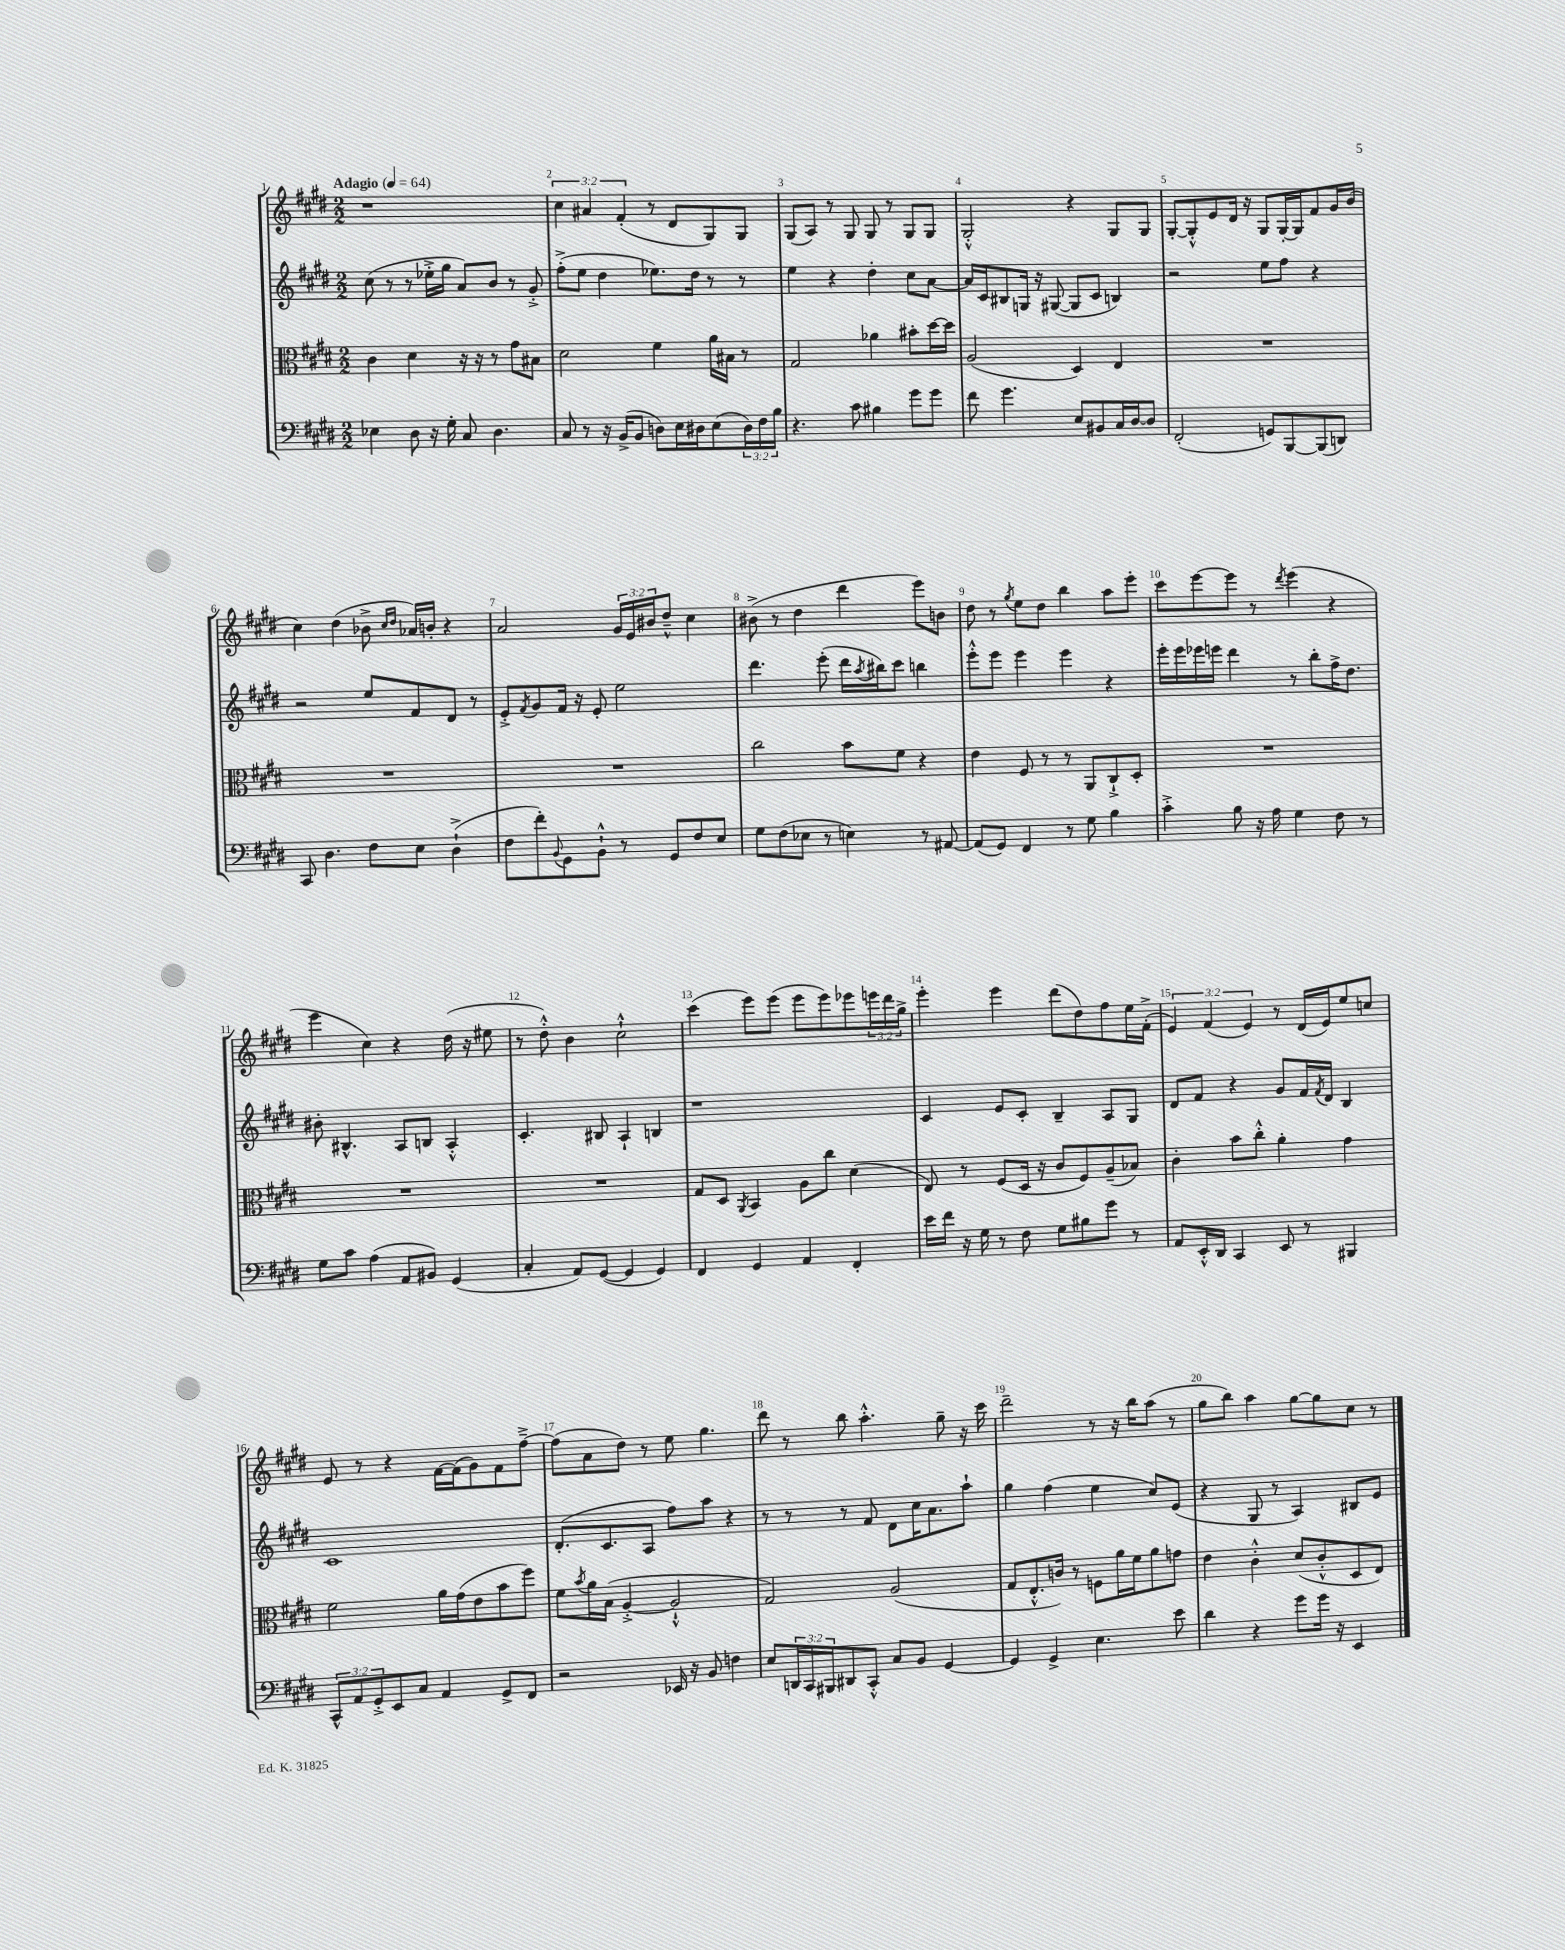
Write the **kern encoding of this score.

**kern	**kern	**kern	**kern
*staff4	*staff3	*staff2	*staff1
*clefF4	*clefC3	*clefG2	*clefG2
*k[f#c#g#d#]	*k[f#c#g#d#]	*k[f#c#g#d#]	*k[f#c#g#d#]
*M2/2	*M2/2	*M2/2	*M2/2
*MM64	*MM64	*MM64	*MM64
4E-\	4c#\	(8cc#\	1r
.	.	8r	.
8D#\	4d#\	8r	.
16r	.	16ee-'^\LL	.
16G#'\	.	16gg#\JJ	.
8C#/	16r	8a/L)	.
.	16r	.	.
4.D#\	8r	8b/J	.
.	8g#\L	8r	.
.	8B#\J	8g#'^/	.
=	=	=	=
8C#/	2d#\	(8ff#'^\L	6cc#\
8r	.	8ee\J	.
.	.	.	6a#/
16r	.	4dd#\	.
(16BB^/LK	.	.	.
.	.	.	(6f#'/
8BB/J	.	.	.
8D\L)	4f#\	8.ee-\L)	8r
16E\L	.	.	8d#/L
16D#\J	.	16dd#\Jk	.
(8E\	16a\LL	8r	8G#/)
.	16B#\JJ	.	.
24D#\L)	8r	8r	8G#/J
24F#\	.	.	.
24B\JJ	.	.	.
=	=	=	=
4.r	2G#/	4ee\	(8G#/L
.	.	.	8A/J)
.	.	4r	8r
8c#\	.	.	8G#/
4B#\	4a-\	4dd#'\	8G#/
.	.	.	8r
8g#\L	8b#'\L	8cc#\L	8G#/L
8g#\J	[16dd#\L	[8a\J	8G#/J
.	16dd#\]JJ	.	.
=	=	=	=
8f#\	(2A/	16a/]LL	2G#'^^/
.	.	16c#/J	.
4.g#\	.	8B#/	.
.	.	16G/Jk	.
.	.	16r	.
.	.	([8G#/	.
8E/L	4D#/)	8G#/]L	4r
8BB#/	.	8c#/J	.
16C#/L	4E/	4B/)	8G#/L
[16D#/J	.	.	.
8D#/]J	.	.	8G#/J
=	=	=	=
(2FF#'/	1r	2r	[8G#'/L
.	.	.	8G#'^^/]
.	.	.	8e/
.	.	.	16d#/Jk
.	.	.	16r
8GG/L)	.	8ee\L	8G#/L
[8BBB/	.	8ff#\J	[16G#'/L
.	.	.	16G#/]J
(8BBB/]	.	4r	8f#/
8DD/J)	.	.	16g#/L
.	.	.	(16b/JJ
=	=	=	=
8CC#/	1r	2r	4cc#\)
4.D#\	.	.	.
.	.	.	(4dd#\
8F#\L	.	8ee/L	8b-^\
.	.	.	16qqcc#/LL
.	.	.	16qqdd#/JJ
8E\J	.	8f#/	16a-/LL)
.	.	.	16b'/JJ
(4D#`^\	.	8d#/J	4r
.	.	8r	.
=	=	=	=
8F#\L	1r	8e'^/L	2a/
.	.	8qf#/	.
8f#'\)	.	8g#/	.
8qqBB/	.	.	.
8GG#\	.	16f#/Jk	.
.	.	16r	.
8BB`^^\J	.	8e'/	.
8r	.	2ee\	24g#/LL
.	.	.	24e/
.	.	.	24b#/J
8GG#/L	.	.	8dd#~^^/J
8F#/	.	.	4cc#\
8E/J	.	.	.
=	=	=	=
8G#\L	2cc#\	4.ddd#\	(8b#^\
(8F#\	.	.	8r
8E-\J	.	.	4dd#\
8r	.	(8eee'\	.
4E\)	8b\L	16ddd#\LL	4ddd#\
.	.	8qaa/	.
.	.	16bb#\J)	.
.	8f#\J	8ccc#\J	.
8r	4r	4bb\	8eee\L)
[8AA#/	.	.	8b\J
=	=	=	=
(8AA#/]L	4e\	8eee'^^\L	8dd#\
8GG#/J)	.	8eee\J	8r
.	.	.	8qgg#/
4FF#/	8F#/	4eee\	8ee\L
.	8r	.	8dd#\J
8r	8r	4eee\	4bb\
8G#\	8AA/L	.	.
4B\	8C#`^/	4r	8aa\L
.	8D#'/J	.	8eee'\J
=	=	=	=
4c#'^\	1r	16eee'\LL	8ccc#\L
.	.	16eee\	.
.	.	16eee-\	[8eee\
.	.	16eee\JJ	.
8B\	.	4ddd#\	8eee\]J
16r	.	.	8r
16A\	.	.	.
.	.	.	8qddd#/
4G#\	.	8r	(4eee\
.	.	8bb'\L	.
8F#\	.	16ff#^\K	4r
.	.	8.dd#\J	.
8r	.	.	.
=	=	=	=
8G#\L	1r	8b#'\	4eee\
8c#\J	.	4.B#^^/	.
(4A\	.	.	4cc#\)
8AA/L	.	8A/L	4r
8BB#/J)	.	8B/J	.
(4GG#/	.	4A'^^/	(16dd#\
.	.	.	16r
.	.	.	8ee#\
=	=	=	=
4C#'/	1r	4.c#'/	8r
.	.	.	8dd#'^^\)
8AA/L)	.	.	4b\
([8GG#/J	.	8B#/	.
4GG#/]	.	4A`/	2cc#`^^\
4GG#/)	.	4B/	.
=	=	=	=
4FF#/	8G#/L	1r	(4ccc#\
.	8D#/J	.	.
.	8qAA/	.	.
4GG#/	4BB/	.	8eee\L)
.	.	.	(8eee\J
4AA/	8A\L	.	8eee\L
.	8cc#\J	.	8eee\)
4FF#'/	(4d#\	.	8eee-\
.	.	.	24eee\L
.	.	.	24ddd#\
.	.	.	24gg#^\JJ
=	=	=	=
16e\LL	8E/)	4c#/	4eee'\
16f#\JJ	.	.	.
16r	8r	.	.
16G#\	.	.	.
8r	(8F#/L	8e/L	4eee\
8F#\	16D#/Jk	8c#'/J	.
.	16r	.	.
8G#\L	8c#/L	4B~/	(8ddd#\L
8B#\	8F#/)	.	8dd#\)
8g#\J	(8A~/	8A/L	8ff#\
8r	8B-/J)	8G#/J	16ee\L
.	.	.	(16f#'^\JJ
=	=	=	=
8AA/L	4c#'\	8d#/L	6e/)
16EE'^^/L	.	8f#/J	.
.	.	.	(6f#/
16DD#/JJ	.	.	.
4CC#/	8b\L	4r	.
.	.	.	6e/)
.	8cc#'^^\J	.	.
8EE/	4a'\	8g#/L	8r
8r	.	16f#/L	(16d#/LL
.	.	8qf#/	.
.	.	16d#/JJ	16e/J)
4BBB#/	4g#\	4B/	8ee/
.	.	.	8cc/J
=	=	=	=
12CC#^^/L	2f#\	1c#	8e/
12AA/	.	.	.
.	.	.	8r
12GG#'^/	.	.	.
8EE/	.	.	4r
8C#/J	.	.	.
4AA/	16a\LL	.	[16f#\LL
.	(16g#\J	.	(16f#\]J
.	8e\	.	8g#\)
8GG#^/L	8b\	.	8f#\
8FF#/J	8ff#\J)	.	[8ff#~^\J
=	=	=	=
2r	8f#\L	(8.d#'/L	(8ff#\]L
.	8qb/	.	.
.	16a\L	.	8a\
.	(16B\JJ	8.c#/	.
.	[4A'^/	.	8dd#\J)
.	.	8A/J	8r
16EE-/	2A`^^/]	8ff#\L)	8ee\
16r	.	.	.
8BB/	.	8aa\J	4.gg#\
4F\	.	4r	.
=	=	=	=
8E/L	2G#/)	8r	8ddd#\
24DD/L	.	8r	8r
24CC#/	.	.	.
24BBB#/J	.	.	.
8DD#/	.	8r	8bb\
8CC#'^^/J	.	8f#/	4.aa'^^\
8C#/L	(2A/	8d#\L	.
8BB/J	.	16cc#\K	.
.	.	8.a\	.
[4GG#/	.	.	8gg#~\
.	.	8aa`\J	16r
.	.	.	16ccc#\
=	=	=	=
4GG#/]	8G#/L	4gg#\	2ddd#~\
.	8.E'^^/	.	.
4GG#^/	.	(4ff#\	.
.	16c/Jk)	.	.
.	8r	.	.
4.E\	8F\L	4ee\	8r
.	16a\L	.	16r
.	16f#\J	.	16bb\LK
.	8a\	8cc#/L)	(8aa\J
8e\	8g\J	(8e/J	8r
=	=	=	=
4d#\	4e\	4r	8gg#\L
.	.	.	8bb\J)
4r	4c#'^^\	8G#/	4aa\
.	.	8r	.
8g#\L	(8d#/L	4A/)	[8gg#\L
16g#\Jk	8c#'^^/	.	8gg#\]
16r	.	.	.
4EE/	8D#/	8B#/L	8cc#\J
.	8E/J)	8e/J	8r
==	==	==	==
*-	*-	*-	*-
